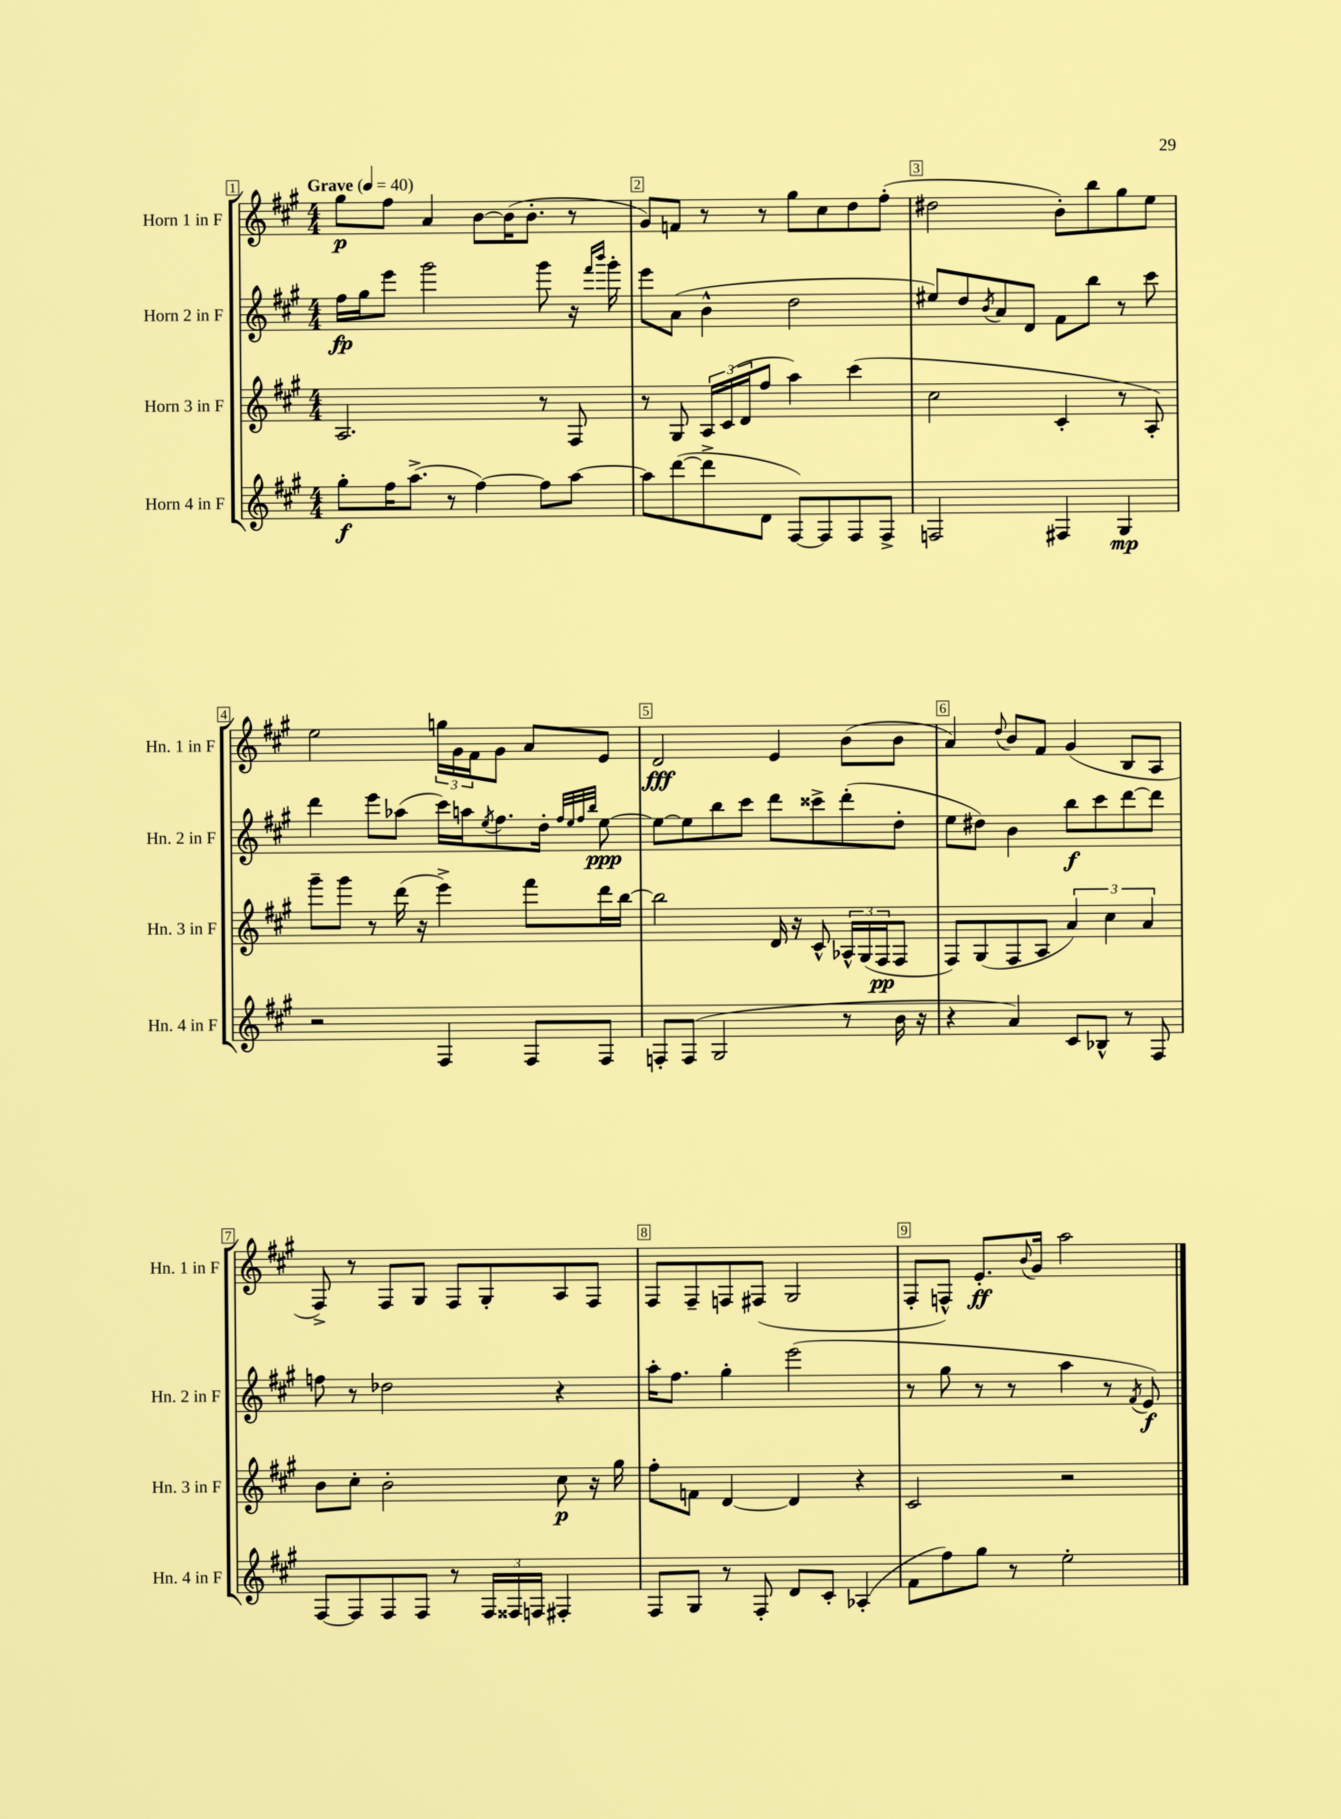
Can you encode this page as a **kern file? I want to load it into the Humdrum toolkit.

**kern	**kern	**kern	**kern
*staff4	*staff3	*staff2	*staff1
*clefG2	*clefG2	*clefG2	*clefG2
*k[f#c#g#]	*k[f#c#g#]	*k[f#c#g#]	*k[f#c#g#]
*M4/4	*M4/4	*M4/4	*M4/4
*MM40	*MM40	*MM40	*MM40
8gg#'	2.A	16ff#	8gg#
.	.	16gg#	.
16ff#	.	8eee	8ff#
(8.aa^	.	.	.
.	.	2ggg#	4a
8r	.	.	.
[4ff#)	.	.	[8b
.	.	.	(16b]
.	.	.	8.b'
8ff#]	8r	8ggg#	.
[8aa	8F#	16r	8r
.	.	16qqfff#	.
.	.	16qqbbb	.
.	.	16ggg#'	.
=	=	=	=
8aa]	8r	8eee	8g#)
([8ddd	8G#	(8a	8f
8ddd^]	24A	4b^^	8r
.	(24c#	.	.
.	24d	.	.
8d	8ff#	.	8r
[8F#)	4aa)	2dd	8gg#
8F#]	.	.	8cc#
8F#	(4ccc#	.	8dd
8F#^	.	.	(8ff#'
=	=	=	=
2F	2cc#	8ee#)	2dd#
.	.	8dd	.
.	.	8qb	.
.	.	8a	.
.	.	8d	.
4F#	4c#'	8f#	8b')
.	.	8bb	8bb
4G#	8r	8r	8gg#
.	8A')	8ccc#	8ee
=	=	=	=
2r	8ggg#~	4ddd	2ee
.	8ggg#	.	.
.	8r	8eee	.
.	(16ddd	(8aa-	.
.	16r	.	.
4F#	4eee^)	16ccc#)	24gg
.	.	.	24g#
.	.	16aa	.
.	.	.	24f#
.	.	8qee	.
.	.	8.ff#	8g#
8F#	8fff#	.	8a
.	.	16dd'	.
.	.	32qqff#	.
.	.	32qqee	.
.	.	32qqff#	.
.	.	32qqbb	.
8F#	16ddd	[8ee	8e
.	[16bb	.	.
=	=	=	=
8F'	2bb]	8ee_	2d
(8F	.	8ee]	.
2G#	.	8bb	.
.	.	8ccc#	.
.	16d	8ddd	4e
.	16r	.	.
.	8c#^^	8ccc##^	.
8r	24A-^^	(8ddd'	(8b
.	(24G#	.	.
.	24F#	.	.
16b	8F#	8dd'	8b
16r	.	.	.
=	=	=	=
4r	8F#)	8ee	4a)
.	(8G#	8dd#)	.
.	.	.	8qqdd
4a)	8F#	4b	8b
.	8A	.	8f#
8c#	6a)	8bb	(4g#
8B-^^	.	8ccc#	.
.	6cc#	.	.
8r	.	[8ddd	8B
.	6a	.	.
8F#	.	8ddd]	8A
=	=	=	=
[8F#	8b	8ff	8F#^)
8F#]	8cc#'	8r	8r
8F#	2b'	2dd-	8F#
8F#	.	.	8G#
8r	.	.	8F#
24F#	.	.	8G#'
24F##	.	.	.
24F	.	.	.
4F#'	8cc#	4r	8A
.	16r	.	8F#
.	16gg#	.	.
=	=	=	=
8F#	8ff#'	16aa'	8F#
.	.	8.ff#	.
8G#	8f	.	8F#~
8r	[4d	4gg#'	8F
8F#'	.	.	(8F#
8d	4d]	(2eee	2G#
8c#'	.	.	.
(4A-'	4r	.	.
=	=	=	=
8f#	2c#	8r	8F#'
8ff#)	.	8gg#	8F^^)
8gg#	.	8r	8.e'
8r	.	8r	.
.	.	.	8qqb
.	.	.	16g#
2ee'	2r	4aa	2aa
.	.	8r	.
.	.	8qf#	.
.	.	8e)	.
==	==	==	==
*-	*-	*-	*-
